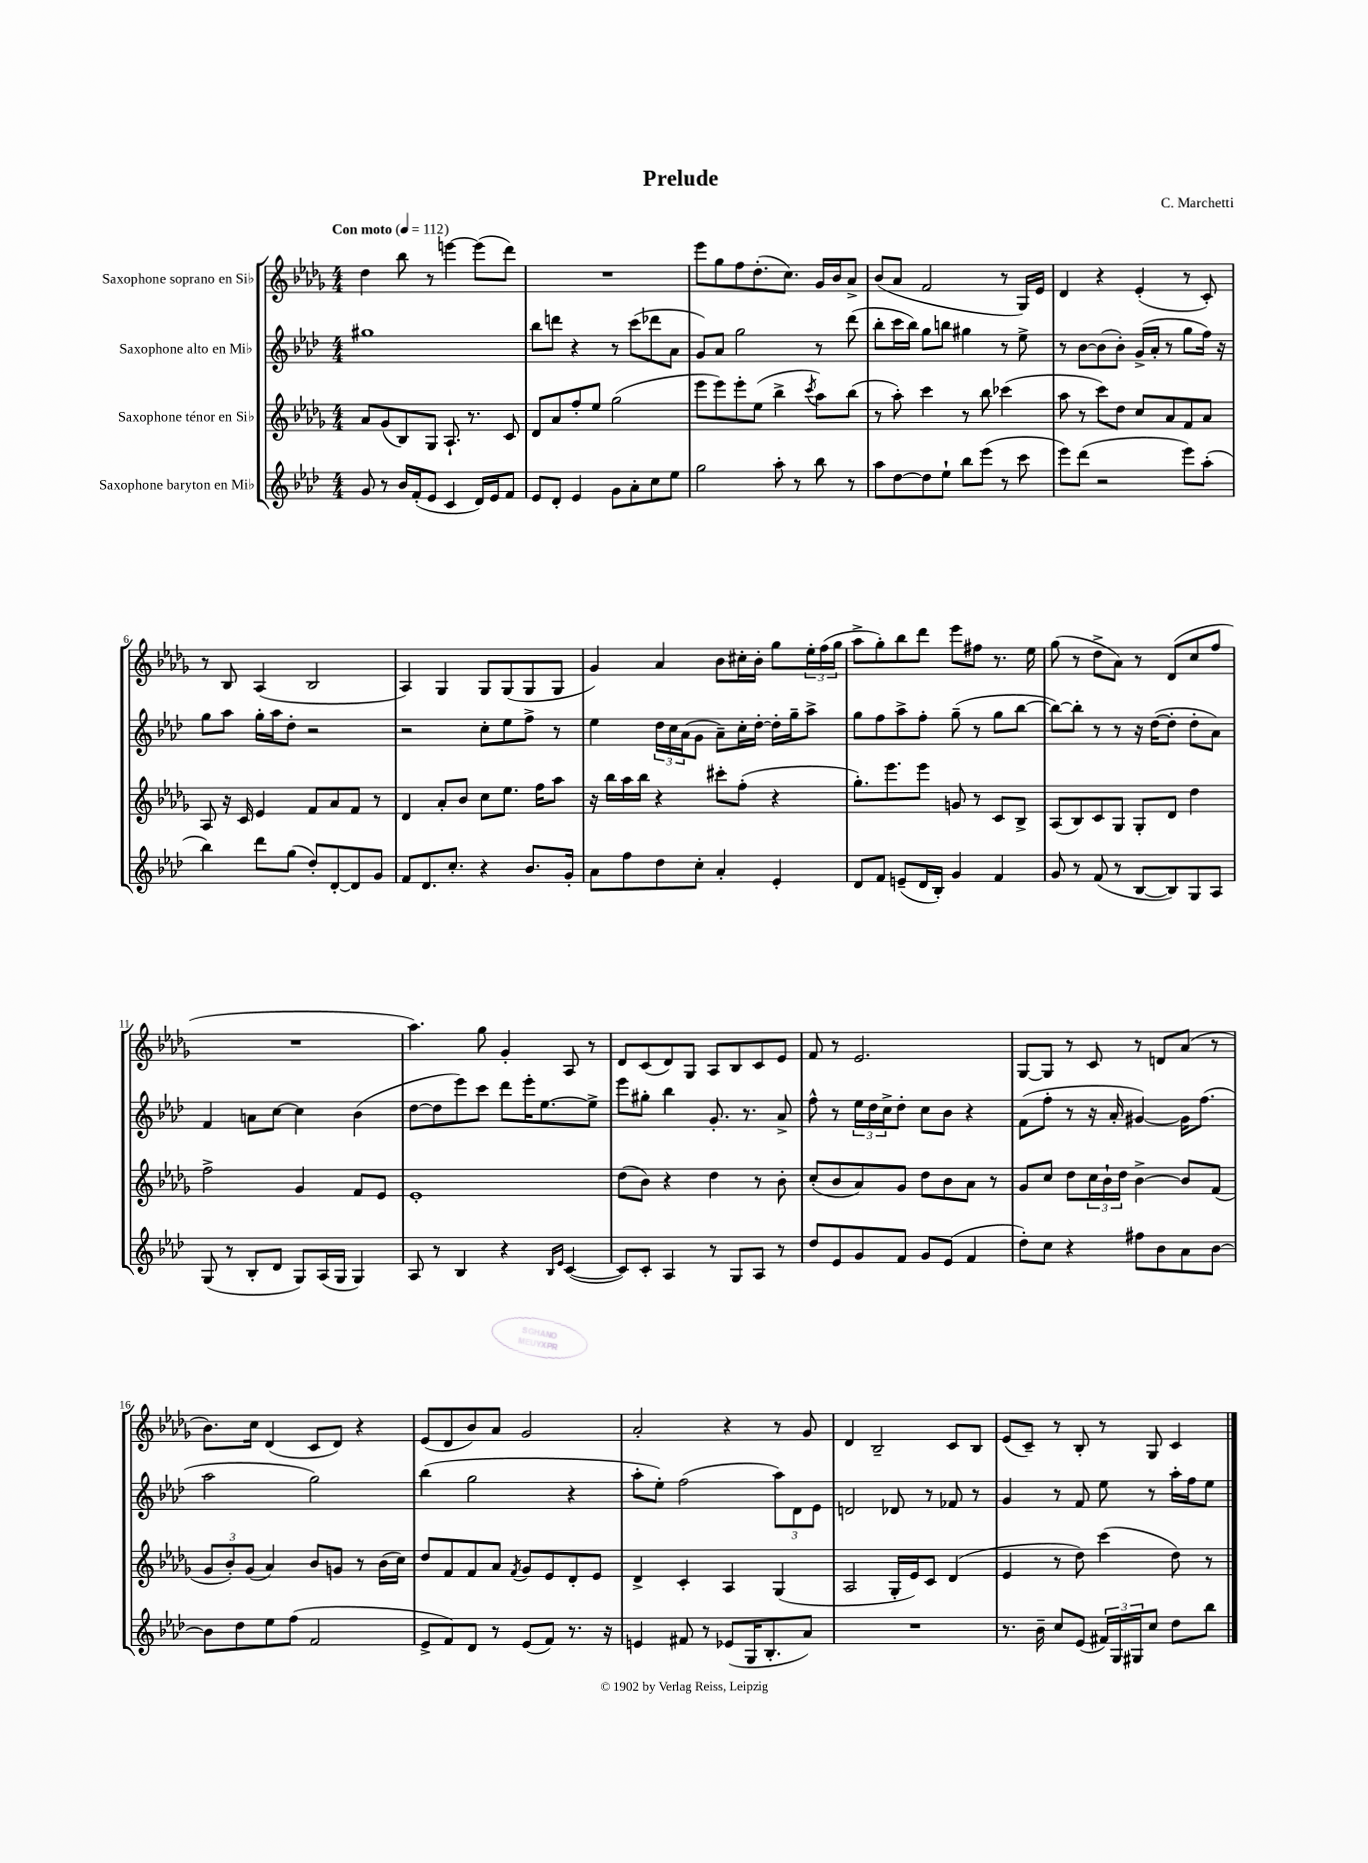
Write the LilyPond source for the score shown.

\header { title = "Prelude" composer = "C. Marchetti" }
<<
\new StaffGroup <<
\new Staff = "s0" \with { instrumentName = "Saxophone soprano en Sib" } {
    \clef treble \key des \major \numericTimeSignature \time 4/4 \tempo "Con moto" 4 = 112
    des''4 bes''8 r8 e'''4~ e'''8( des'''8) |
    R1 |
    ees'''8 ges''8 f''8 des''8.-.( c''8.) ges'16 bes'16 aes'8-> |
    bes'8( aes'8 f'2 r8 ges16) ees'16 |
    des'4 r4 ees'4-.( r8 c'8-.) |
    r8 bes8 aes4( bes2 |
    aes4) ges4 ges8 ges8( ges8 ges8 |
    ges'4) aes'4 bes'8 cis''16-. bes'16-. ges''8 \tuplet 3/2 { ees''16-. f''16( ges''16 } |
    aes''8-> ges''8-.) bes''8 des'''8 ees'''8 fis''8 r8. ees''16 |
    ges''8( r8 des''8-> aes'8) r8 des'8( c''8 f''8 |
    R1 |
    aes''4.) ges''8 ges'4-. aes8 r8 |
    des'8 c'8( des'8) ges8 aes8 bes8 c'8 ees'8 |
    f'8 r8 ees'2. |
    ges8~ ges8 r8 c'8 r8 d'8 aes'8( r8 |
    bes'8.) c''16 des'4( c'8 des'8) r4 |
    ees'8( des'8 bes'8) aes'8 ges'2 |
    aes'2-. r4 r8 ges'8 |
    des'4 bes2-- c'8 bes8 |
    ees'8( c'8--) r8 bes8-. r8 ges8 c'4 \bar "|." |
}
\new Staff = "s1" \with { instrumentName = "Saxophone alto en Mib" } {
    \clef treble \key aes \major \numericTimeSignature \time 4/4
    gis''1 |
    bes''8 d'''8 r4 r8 c'''8( des'''8 aes'8 |
    g'8) aes'8 g''2 r8 des'''8( |
    bes''8-. c'''16 bes''16) g''8 b''8 gis''4 r8 ees''8-> |
    r8 bes'8~ bes'8( bes'8-.) g'16->( aes'16-. r8 g''8 f''16) r16 |
    g''8 aes''8 g''16-. aes''16 des''8-. r2 |
    r2 c''8-. ees''8 f''8-> r8 |
    ees''4 \tuplet 3/2 { des''16 c''16 aes'16( } g'8 aes'8--) c''16-. des''16~-. des''16-. g''16-- aes''8-> |
    g''8 f''8 aes''8-> f''8-. g''8--( r8 g''8 bes''8~ |
    bes''8~) bes''8-. r8 r8 r16 des''16~( des''8-. des''8-. aes'8) |
    f'4 a'8 c''8~ c''4 bes'4( |
    des''8~ des''8 ees'''8) c'''8 des'''8 ees'''16-. ees''8.~ ees''8-> |
    ees'''8 gis''8-. bes''4 g'8.-. r8. aes'8-> |
    f''8-^ r8 \tuplet 3/2 { ees''16 des''16 c''16-> } des''8-. c''8 bes'8 r4 |
    f'8( f''8-. r8 r16 aes'16-. gis'4~) gis'16 f''8.( |
    aes''2 g''2) |
    bes''4( g''2 r4 |
    aes''8-. ees''8-.) f''2( \tuplet 3/2 { aes''8) des'8 ees'8 } |
    d'2 des'8 r8 fes'8 r8 |
    g'4 r8 f'8 ees''8 r8 aes''16-. f''16 ees''8 \bar "|." |
}
\new Staff = "s2" \with { instrumentName = "Saxophone ténor en Sib" } {
    \clef treble \key des \major \numericTimeSignature \time 4/4
    aes'8 ges'8( bes8) ges8 aes8.-! r8. c'8 |
    des'8 aes'8 f''8-. ees''8 ges''2( |
    ees'''8 ees'''8) ees'''8-. ees''8( bes''4-> \acciaccatura { c'''8 } aes''8) bes''8( |
    r8 aes''8-.) c'''4 r8 bes''8 ces'''4( |
    aes''8 r8 c'''8) des''8 c''8 aes'8 f'8 aes'8 |
    aes8 r16 c'16 ees'4 f'8 aes'8 f'8 r8 |
    des'4 aes'8-. bes'8 c''8 ees''8. f''16 aes''8 |
    r16 bes''16 aes''16 bes''16 r4 cis'''8-. f''8-.( r4 |
    ges''8.-.) ees'''8. ees'''8 g'8 r8 c'8 bes8-> |
    aes8( bes8) c'8 ges8 ges8-. des'8 des''4 |
    f''2-> ges'4 f'8 ees'8 |
    ees'1-. |
    des''8( bes'8) r4 des''4 r8 bes'8-. |
    c''8-.( bes'8 aes'8) ges'8 des''8 bes'8 aes'8 r8 |
    ges'8 c''8 des''8 \tuplet 3/2 { c''16 bes'16-! des''16 } bes'4~-> bes'8 f'8( |
    \tuplet 3/2 { ges'8 bes'8-.) ges'8( } aes'4) bes'8 g'8 r8 bes'16( c''16) |
    des''8 f'8 f'8 aes'8 \acciaccatura { f'8 } ges'8 ees'8 des'8-. ees'8 |
    des'4-> c'4-. aes4 ges4( |
    aes2 ges16-. ees'16) c'8 des'4( |
    ees'4 r8 des''8) c'''4( des''8) r8 \bar "|." |
}
\new Staff = "s3" \with { instrumentName = "Saxophone baryton en Mib" } {
    \clef treble \key aes \major \numericTimeSignature \time 4/4
    g'8 r8 bes'16 f'16-.( ees'8 c'4 des'16) ees'16 f'8 |
    ees'8 des'8-. ees'4 g'8 aes'8-. c''8 ees''8 |
    g''2 aes''8-. r8 bes''8 r8 |
    aes''8 des''8~ des''8 ees''8-! bes''8 ees'''8( r8 c'''8 |
    ees'''8) des'''8( r2 ees'''8) aes''8-.( |
    bes''4) des'''8 g''8( des''8-.) des'8~-. des'8 g'8 |
    f'8 des'8. c''8.-. r4 bes'8. g'16-. |
    aes'8 f''8 des''8 c''8-. aes'4-. ees'4-. |
    des'8 f'8 e'8--( des'16 bes16-.) g'4 f'4 |
    g'8 r8 f'8( r8 bes8~ bes8) g8 aes8 |
    g8( r8 bes8-. des'8 g8) aes16( g16 g4) |
    aes8 r8 bes4 r4 \grace { bes16 ees'16 } c'4~( |
    c'8) c'8-. aes4 r8 g8 aes8 r8 |
    des''8 ees'8 g'8 f'8 g'8 ees'8( f'4 |
    des''8-.) c''8 r4 fis''8 bes'8 aes'8 bes'8~ |
    bes'8 des''8 ees''8 f''8( f'2 |
    ees'8-> f'8) des'8 r8 ees'8( f'8) r8. r16 |
    e'4 fis'8 r8 ees'8( g16 bes8.-. aes'8) |
    R1 |
    r8. bes'16-- c''8 ees'8( \tuplet 3/2 { fis'16) g16 gis16 } c''8 des''8 bes''8 \bar "|." |
}
>>
>>
